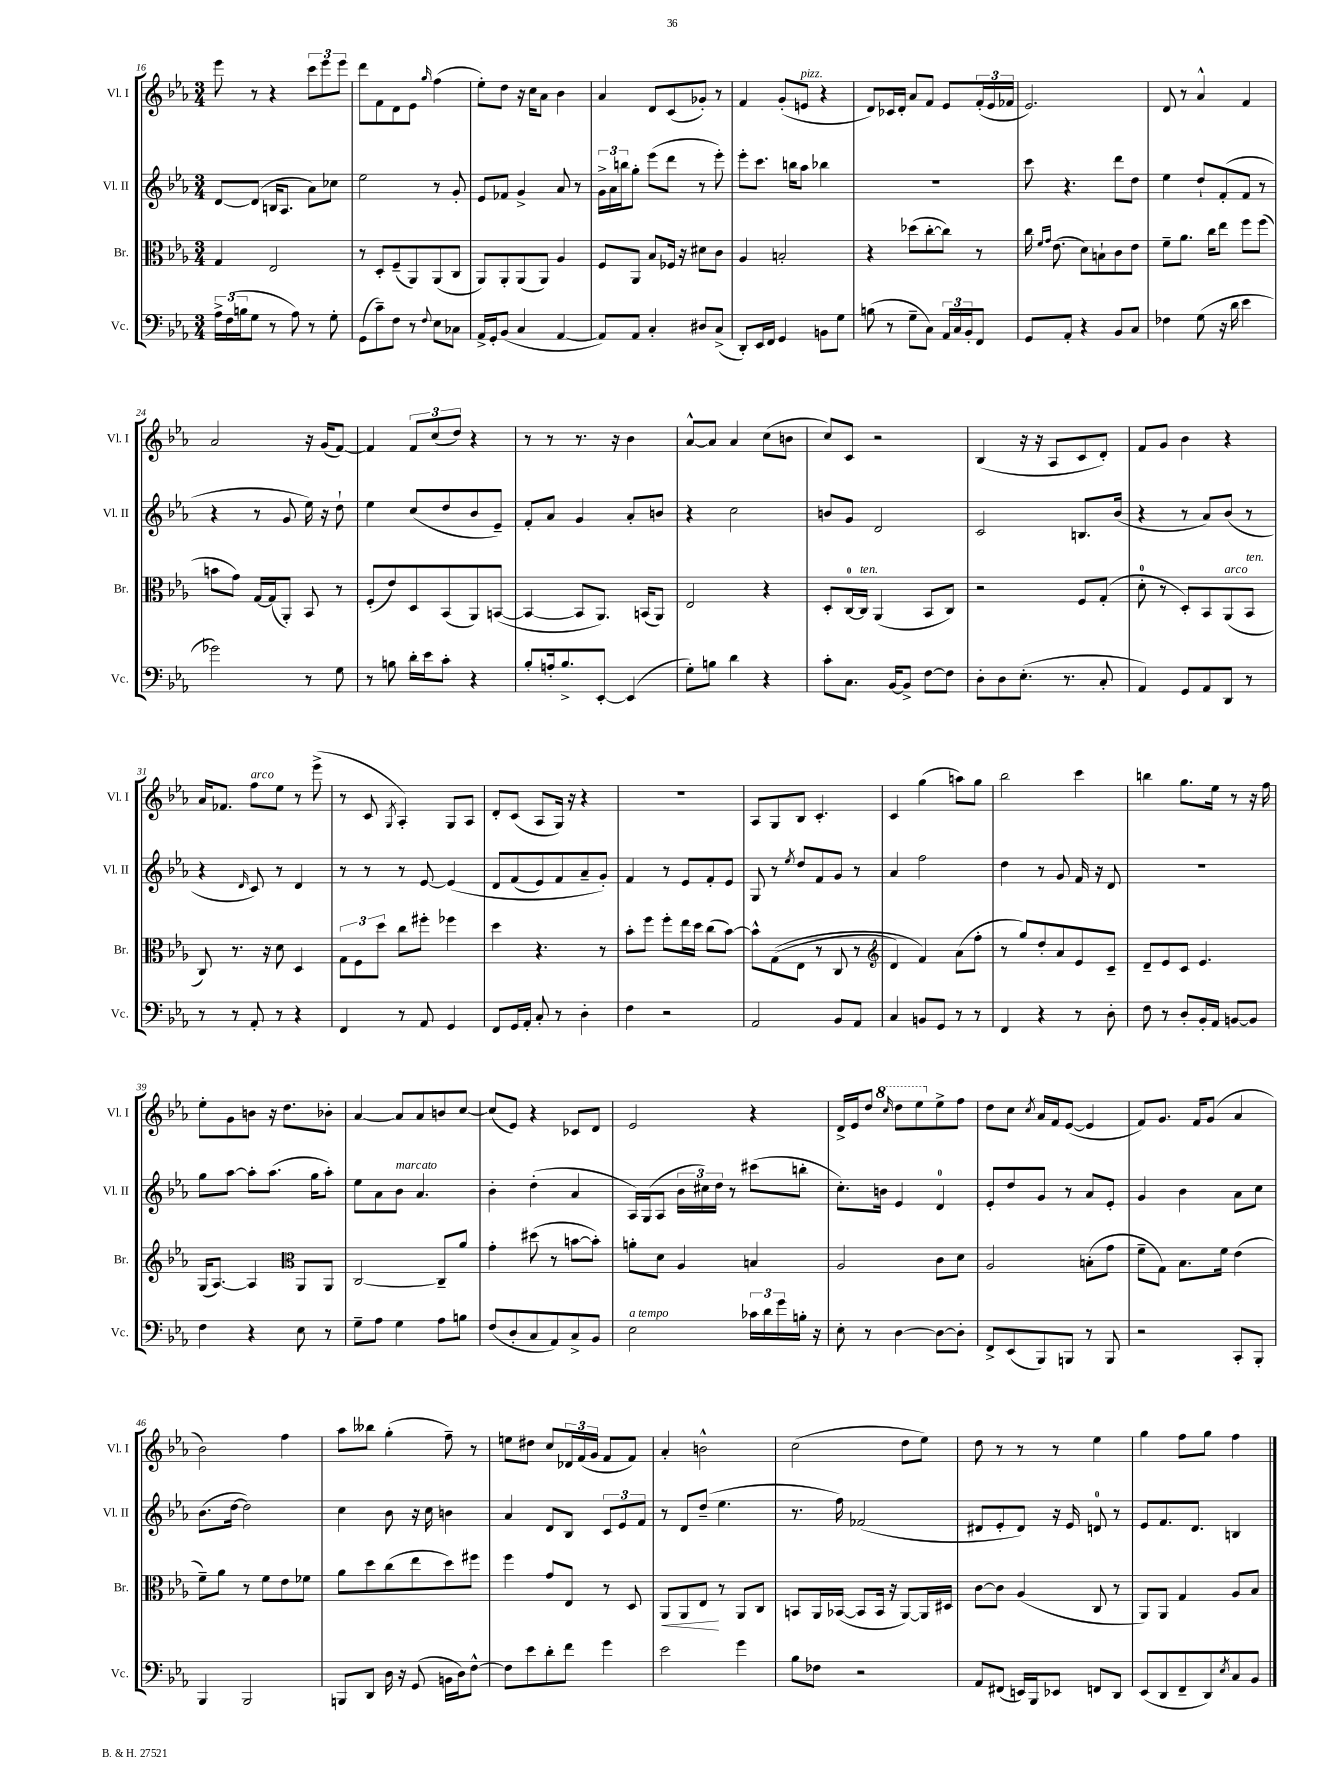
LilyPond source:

<<
\new StaffGroup <<
\new Staff = "s0" \with { instrumentName = "Vl. I" shortInstrumentName = "Vl. I" } {
    \clef treble \key ees \major \numericTimeSignature \time 3/4
    ees'''8 r8 r4 \tuplet 3/2 { c'''8 ees'''8 ees'''8 } |
    d'''8 f'8 d'8 ees'8 \grace { g''16 } f''4( |
    ees''8-.) d''8 r16 c''16 aes'8 bes'4 |
    aes'4 d'8 c'8( ges'8-.) r8 |
    f'4 g'8-.( e'8^\markup { \italic "pizz." } r4 |
    d'8) ces'16 d'16-. aes'8 f'8 ees'8 \tuplet 3/2 { f'16-.( ees'16 fes'16 } |
    ees'2.) |
    d'8 r8 aes'4-^ f'4 |
    aes'2 r16 g'16( f'8~) |
    f'4 \tuplet 3/2 { f'8 c''8( d''8) } r4 |
    r8 r8 r8. r16 bes'4 |
    aes'8~-^ aes'8 aes'4 c''8( b'8 |
    c''8) c'8 r2 |
    bes4( r16 r16 aes8 c'8 d'8-.) |
    f'8 g'8 bes'4 r4 |
    aes'16 fes'8. f''8^\markup { \italic "arco" } ees''8 r8 ees'''8->( |
    r8 c'8 \acciaccatura { g8 } aes4-.) g8 aes8 |
    d'8-. c'8( aes8 g16) r16 r4 |
    R2. |
    aes8 g8 bes8 c'4.-. |
    c'4 g''4( a''8) g''8 |
    bes''2 c'''4 |
    b''4 g''8. ees''16 r8 r16 f''16 |
    ees''8-. g'8 b'8 r16 d''8. bes'8-. |
    aes'4~ aes'8 aes'8 b'8 c''8~ |
    c''8( ees'8) r4 ces'8 d'8 |
    ees'2 r4 |
    d'16-> ees'16 d''8 \ottava #1 \grace { c'''16 } d'''8 ees'''8 \ottava #0 ees''8-> f''8 |
    d''8 c''8 \acciaccatura { c''8 } aes'16 f'16 ees'8~( ees'4 |
    f'8) g'8. f'16 g'8( aes'4 |
    bes'2) f''4 |
    aes''8 beses''8 g''4-.( f''8--) r8 |
    e''8 dis''8 c''8 \tuplet 3/2 { des'16 f'16( g'16 } f'8 f'8) |
    aes'4-. b'2-^ |
    c''2( d''8 ees''8) |
    d''8 r8 r8 r8 ees''4 |
    g''4 f''8 g''8 f''4 \bar "|." |
}
\new Staff = "s1" \with { instrumentName = "Vl. II" shortInstrumentName = "Vl. II" } {
    \clef treble \key ees \major \numericTimeSignature \time 3/4
    d'8~ d'8( b16 aes8. aes'8) ces''8 |
    ees''2 r8 g'8-. |
    ees'8 fes'8 g'4-> aes'8 r8 |
    \tuplet 3/2 { g'16-> aes'16 b''16 } g''8-. ees'''8( d'''8 r8 ees'''8-.) |
    ees'''8-. c'''8. b''16 aes''8 bes''4 |
    R2. |
    c'''8 r4. d'''8 d''8 |
    ees''4 d''8-! f'8-.( f'8 r8 |
    r4 r8 g'8 ees''16) r16 d''8-! |
    ees''4 c''8( d''8 bes'8 ees'8--) |
    f'8-. aes'8 g'4 aes'8-. b'8 |
    r4 c''2 |
    b'8 g'8 d'2 |
    c'2 b8. bes'16( |
    r4 r8 aes'8) bes'8( r8 |
    r4 \grace { d'16 } c'8) r8 d'4 |
    r8 r8 r8 ees'8~ ees'4\( |
    d'8 f'8( ees'8) f'8 aes'8-- g'8-.\) |
    f'4 r8 ees'8 f'8-. ees'8 |
    g8 r8 \acciaccatura { ees''8 } d''8 f'8 g'8 r8 |
    aes'4 f''2 |
    d''4 r8 g'8 f'16 r16 d'8 |
    R2. |
    g''8 aes''8~ aes''8-. aes''8.( g''16 aes''8-.) |
    ees''8 aes'8 bes'8^\markup { \italic "marcato" } aes'4. |
    bes'4-. d''4-.( aes'4 |
    aes16) g16( aes8 \tuplet 3/2 { bes'16 cis''16) d''16 } r8 cis'''8( b''8-. |
    c''8.-.) b'16 ees'4 d'4-0 |
    ees'8-. d''8 g'8 r8 aes'8 ees'8-. |
    g'4 bes'4 aes'8 c''8 |
    bes'8.( d''16~ d''2) |
    c''4 bes'8 r16 c''16 b'4 |
    aes'4 d'8 bes8 \tuplet 3/2 { c'8 ees'8 f'8 } |
    r8 d'8 d''8--( ees''4. |
    r8. f''16) fes'2( |
    dis'8 ees'8-. dis'8) r16 ees'16 d'8-0 r8 |
    ees'8 f'8. d'8. b4 \bar "|." |
}
\new Staff = "s2" \with { instrumentName = "Br." shortInstrumentName = "Br." } {
    \clef alto \key ees \major \numericTimeSignature \time 3/4
    g4 ees2 |
    r8 d8-. f8--( aes,8) aes,8( c8 |
    aes,8) aes,8-. aes,8( aes,8) aes4 |
    f8 aes,8 bes8 fes16 r16 dis'8 c'8 |
    aes4 b2-. |
    r4 des''8( c''8~-. c''8) r8 |
    c''16 \grace { f'16 g'16 } ees'8.( d'8) b8-! c'8 ees'8 |
    f'8-- aes'8. c''16 ees''8 f''8 f''8( |
    b'8 g'8) g16~ g16( aes,8-.) bes,8 r8 |
    f8-.( ees'8) d8 bes,8( aes,8) b,8~( |
    b,4~ b,8 aes,8.) b,16( aes,8) |
    ees2 r4 |
    d8-. c16-0~ c16^\markup { \italic "ten." } aes,4( bes,8 c8) |
    r2 f8 g8-.( |
    d'8-0-. r8 d8-.) bes,8 aes,8^\markup { \italic "arco" }( bes,8^\markup { \italic "ten." } |
    c8) r8. r16 d'8 d4 |
    \tuplet 3/2 { g8 f8 d''8 } c''8 fis''8-. fes''4 |
    d''4 r4. r8 |
    bes'8-. f''8 f''8-. ees''16 d''16 c''8( bes'8~) |
    bes'8-^ g8(\( ees8 r8 c8 r8 |
    \clef treble d'4) f'4\) aes'8( f''8-. |
    r8 g''8) d''8-. aes'8 ees'8 c'8-- |
    d'8-- ees'8 c'8 ees'4. |
    g16( aes8.~) aes4 \clef alto aes,8 aes,8 |
    c2~ c8-- aes'8 |
    g'4-. dis''8( r8 b'8~ b'8-.) |
    a'8-. d'8 aes4 b4 |
    aes2 c'8 d'8 |
    aes2 b8-.( g'8 |
    f'8-- g8) bes8. f'16 ees'4( |
    f'8--) aes'8 r8 f'8 ees'8 fes'8 |
    aes'8 d''8 c''8( ees''8 d''8) fis''8 |
    f''4 g'8 ees8 r8 d8 |
    aes,8\< aes,8 ees8\! r8 aes,8 c8 |
    b,8 aes,16 bes,16~( bes,8 bes,16 r16 aes,8~) aes,16 dis16 |
    c'8~ c'8 aes4( c8 r8 |
    aes,8) aes,8 g4 aes8 bes8 \bar "|." |
}
\new Staff = "s3" \with { instrumentName = "Vc." shortInstrumentName = "Vc." } {
    \clef bass \key ees \major \numericTimeSignature \time 3/4
    \tuplet 3/2 { aes16-> f16( b16 } g8 r8 aes8) r8 g8-. |
    g,8( c'8--) f8 r8 \appoggiatura { f8 } ees8 ces8 |
    aes,16-> g,16-. bes,8( c4 aes,4~ |
    aes,8) aes,8 c4-. dis8 c8->( |
    d,8-.) ees,16 f,16 g,4 b,8 g8 |
    b8( r8 g8-- c8) \tuplet 3/2 { aes,16 c16 bes,16-. } f,8 |
    g,8 aes,8-. r4 bes,8 c8 |
    fes4 g8( r16 d'16 ees'4 |
    ges'2) r8 g8 |
    r8 b8 d'16-. ees'16 c'8-. r4 |
    bes8-. a16-. bes8.-> ees,8~-. ees,4( |
    g8-.) b8 d'4 r4 |
    c'8-. c8. bes,16~ bes,8-> f8~ f8 |
    d8-. d8 ees8.-.( r8. c8-. |
    aes,4) g,8 aes,8 d,8 r8 |
    r8 r8 aes,8-. r8 r4 |
    f,4 r8 aes,8 g,4 |
    f,8 g,16 aes,16-. c8-. r8 d4-. |
    f4 r2 |
    aes,2 bes,8 aes,8 |
    c4 b,8 g,8 r8 r8 |
    f,4 r4 r8 d8-. |
    f8 r8 d8-. bes,16-. aes,16 b,8~ b,8 |
    f4 r4 ees8 r8 |
    g8-- aes8 g4 aes8 b8 |
    f8( d8-. c8 aes,8) c8-> bes,8 |
    ees2^\markup { \italic "a tempo" } \tuplet 3/2 { ces'16 d'16 g'16 } b16-. r16 |
    ees8-. r8 d4~ d8~ d8-. |
    f,8-> ees,8( bes,,8) b,,8 r8 b,,8 |
    r2 c,8-. bes,,8-. |
    bes,,4 bes,,2 |
    b,,8 d,8 d16 r16 g,8( b,16 d16) f8~-^ |
    f8 ees'8 d'8-. f'8 g'4 |
    ees'2 g'4 |
    bes8 fes8 r2 |
    aes,8 fis,8( e,16) bes,,16 ees,8 f,8 d,8 |
    ees,8( d,8 f,8-- d,8) \acciaccatura { ees8 } c8 bes,8 \bar "|." |
}
>>
>>
\layout { \context { \Score currentBarNumber = #16 } }
